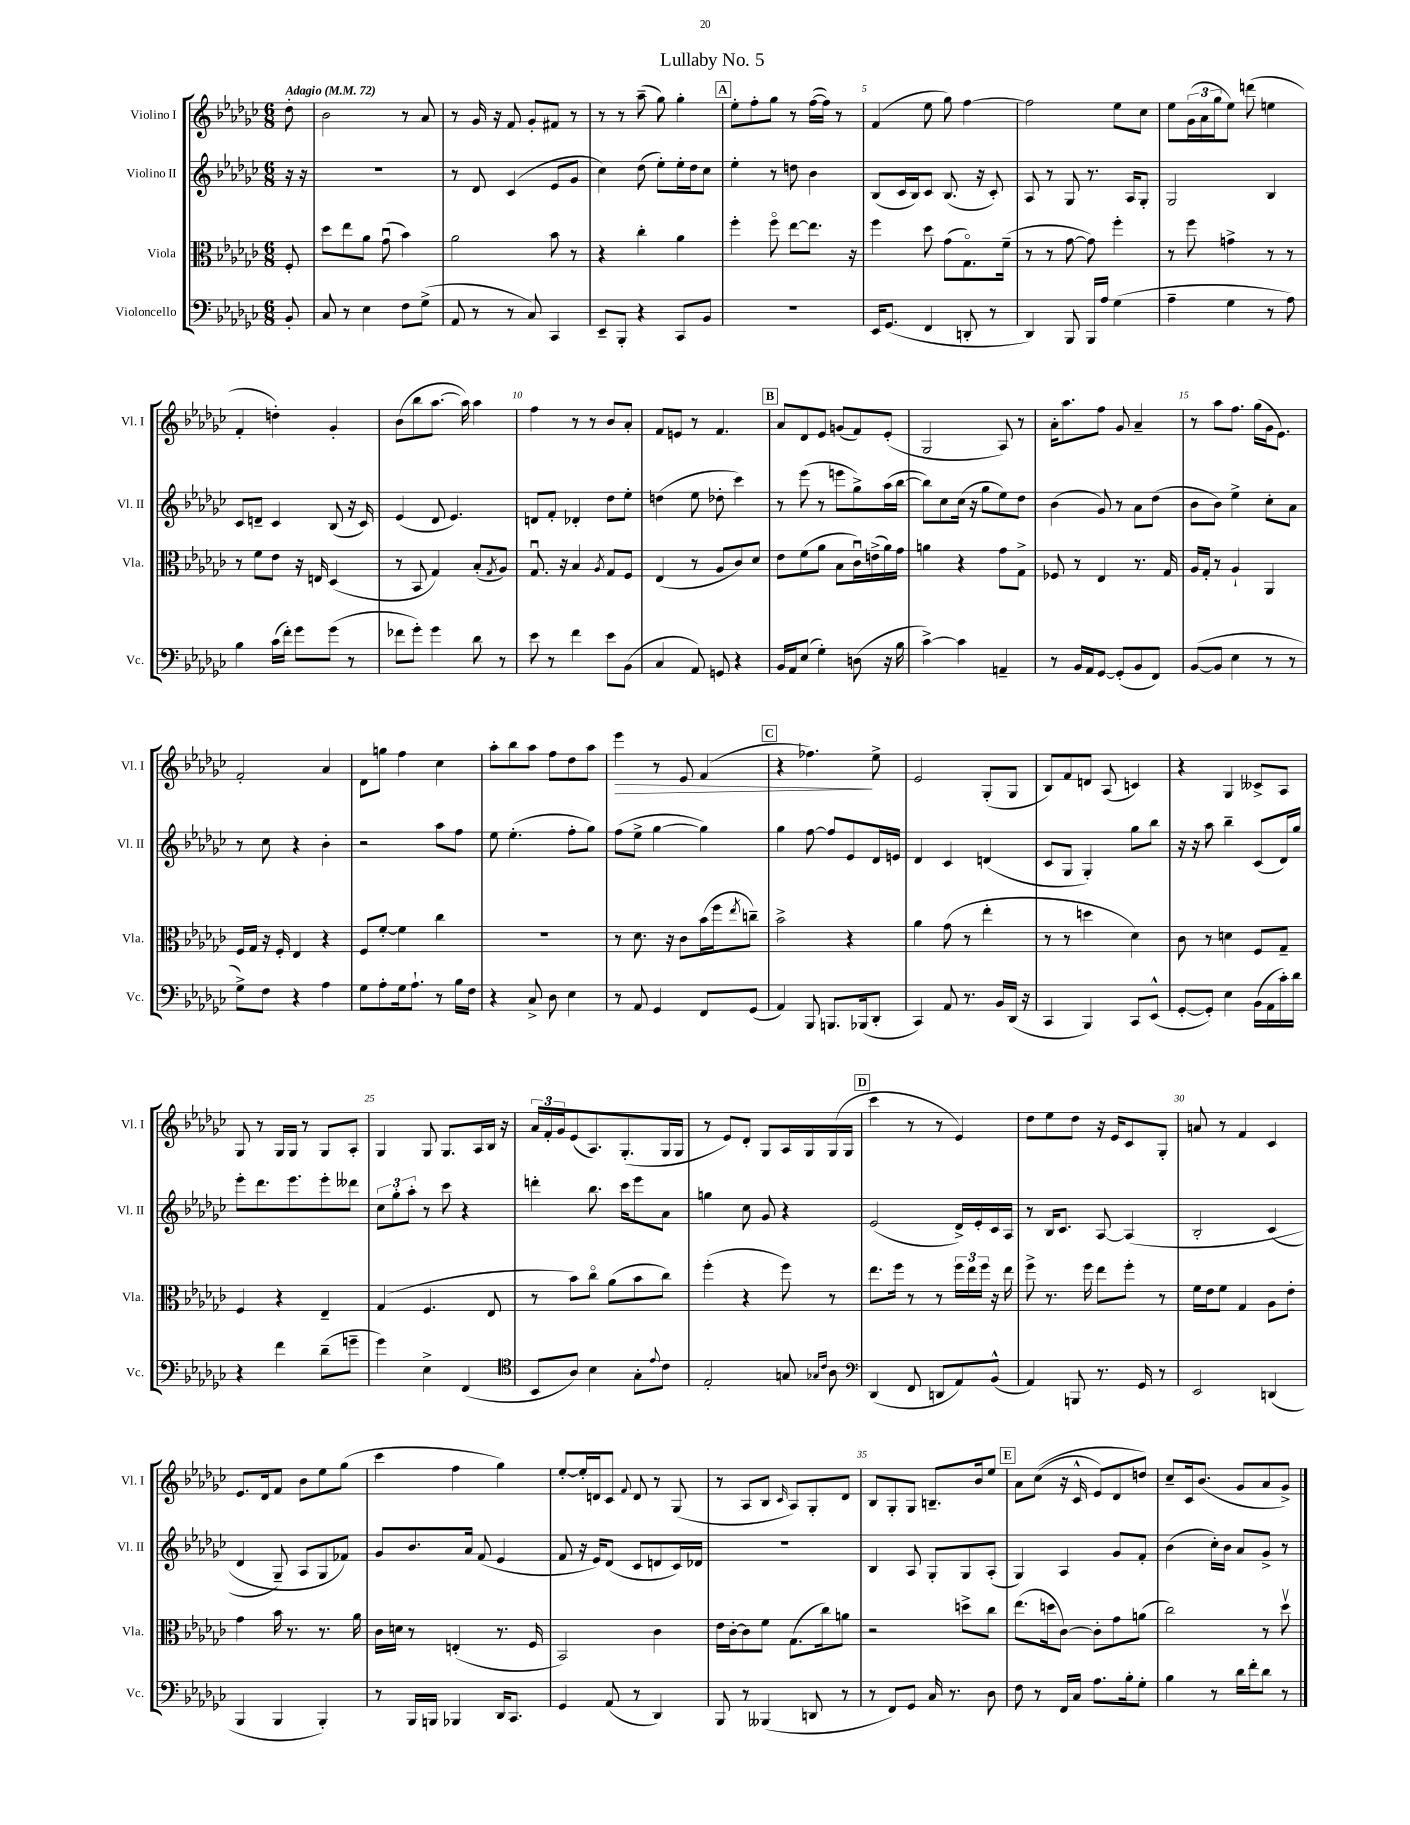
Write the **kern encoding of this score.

**kern	**kern	**kern	**kern
*staff4	*staff3	*staff2	*staff1
*clefF4	*clefC3	*clefG2	*clefG2
*k[b-e-a-d-g-c-]	*k[b-e-a-d-g-c-]	*k[b-e-a-d-g-c-]	*k[b-e-a-d-g-c-]
*M6/8	*M6/8	*M6/8	*M6/8
*MM72	*MM72	*MM72	*MM72
8BB-'	8F'	16r	8dd-'
.	.	16r	.
=	=	=	=
8C-	8dd-	2.r	2b-
8r	8ee-	.	.
4E-	8a-	.	.
.	(8g-u	.	.
8F	4b-)	.	8r
(8G-^	.	.	8a-
=	=	=	=
8AA-	2a-	8r	8r
8r	.	8d-	16g-
.	.	.	16r
8r	.	(4c-	8f
8C-)	.	.	8g-'
4CC-	8b-	8e-	8f#
.	8r	8g-	8r
=	=	=	=
8EE-~	4r	4cc-)	8r
8BBB-'	.	.	8r
4r	4cc-'	(8dd-	(8aa-~
.	.	8ee-')	8gg-)
8CC-	4a-	16ee-'	4gg-'
.	.	16dd-	.
8BB-	.	8cc-	.
=	=	=	=
2.r	4ff'	4ee-'	8ee-'
.	.	.	8ff'
.	8ffo	8r	8gg-
.	[8ee-	8dd	8r
.	8.ee-]	4b-	([16ff
.	.	.	16ff])
.	.	.	8r
.	16r	.	.
=	=	=	=
16EE-	4ff	(8B-	(4f
(8.GG-	.	.	.
.	.	16c-	.
.	.	16B-)	.
4FF	8dd-	8c-	8ee-
.	(8g-	(8.B-	8gg-)
8DD'	8.G-o)	.	[4ff
.	.	16r	.
8r	.	8c-')	.
.	(16f~	.	.
=	=	=	=
4DD-)	8r	8A-	2ff]
.	8r	8r	.
8BBB-	[8g-	8G-	.
16BBB-	8g-])	8.r	.
16A-	.	.	.
(4G-	4ff'	.	8ee-
.	.	16A-	.
.	.	8G-'	8cc-
=	=	=	=
4A-~	8r	2G-	8ee-
.	8ff	.	(24g-
.	.	.	24a-
.	.	.	24gg-
4G-	4g^	.	8ee-)
.	.	.	(8ddd
8r	8r	4B-	4ee
8A-)	8r	.	.
=	=	=	=
4B-	8r	8c-	4f'
.	8f	8d~	.
(16c-	8e-	4c-	4dd')
16f')	.	.	.
8g-	16r	.	.
.	16E	.	.
(8g-	(4D-	(8B-	4g-'
8r	.	16r	.
.	.	16c-)	.
=	=	=	=
8f-	8r	(4e-	(8b-
8g-')	8BB-	.	8bb-
4g-	4G-)	8d-	[8.aa-
.	.	4.e-)	.
.	.	.	16aa-])
8d-	(8B-'	.	4aa-
.	8qG-	.	.
8r	8A-)	.	.
=	=	=	=
8e-	8.G-u	8d	4ff
8r	.	8f'	.
.	16r	.	.
4f	4B-	4d-'	8r
.	.	.	8r
.	8qA-	.	.
8e-	8G-	8dd-	8b-
(8BB-	8F	8ee-'	8a-'
=	=	=	=
4C-	(4E-	(4dd	8f
.	.	.	8e
8AA-)	8r	8ee-	8r
8GG	8A-	8dd-'	4.f
4r	8c-)	4ccc-)	.
.	8d-	.	.
=	=	=	=
16BB-	8e-	8r	8a-
16AA-	.	.	.
(8E-	(8f	(8eee-	8d-
4G-')	8a-	8r	8e-
.	8B-	8eee	(8g
(8D	16c-u)	8gg-^)	8f)
.	(16e^	.	.
16r	16a-)	(16aa-	(8e-'
16B-	16g-	[16bb-	.
=	=	=	=
[4c-^)	4a	8bb-])	2G-
.	.	8cc-	.
4c-]	4r	(16cc-	.
.	.	16r	.
.	.	8gg-	.
4AA~	8g-	8ee-)	8A-)
.	8G-^	8dd-	8r
=	=	=	=
8r	8F-	(4b-	16a-'
.	.	.	8.aa-
16BB-	8r	.	.
16AA-	.	.	.
[8GG-	4E-	8g-)	8ff
(8GG-']	.	8r	8g-
8BB-	8.r	8a-	4a-~
8FF)	.	(8dd-	.
.	16G-	.	.
=	=	=	=
([8BB-	16A-	8b-	8r
.	16G-'	.	.
8BB-]	8r	8b-)	8aa-
4E-	4A-`	4ee-^	8.ff
.	.	.	(16gg-
8r	4AA-	8cc-'	16g-
.	.	.	8.e-)
8r	.	8a-	.
=	=	=	=
8G-^)	16F	8r	2f'
.	16G-	.	.
8F	16r	8cc-	.
.	16F'	.	.
4r	4E-	4r	.
4A-	4r	4b-'	4a-
=	=	=	=
8G-	8F	2r	8d-
8A-'	[8f'	.	8gg
16G-	4f]	.	4ff
8.A-`	.	.	.
8r	4cc-	8aa-	4cc-
16B-	.	8ff	.
16F	.	.	.
=	=	=	=
4r	2.r	8ee-	8aa-'
.	.	(4.ee-'	8bb-
8C-^	.	.	8aa-
8D-	.	.	8ff
4E-	.	8ff'	8dd-
.	.	8gg-)	8aa-
=	=	=	=
8r	8r	(8ff	4eee-
8AA-	8.d-	8ee-^	.
4GG-	.	[4gg-	8r
.	16r	.	.
.	8c-	.	8e-
8FF	(16b-	4gg-])	(4f
.	16ff	.	.
.	8qee-	.	.
(8GG-	8cc~)	.	.
=	=	=	=
4AA-)	2b-^	4gg-	4r
8BBB-	.	[8ff	4.ff-)
8.BBB	.	8ff]	.
.	4r	8e-	.
(16BBB-	.	.	.
8DD-'	.	16d-	8ee-^
.	.	16e	.
=	=	=	=
4CC-)	4a-	4d-	2e-
8AA-	(8g-	4c-	.
8.r	8r	.	.
.	4ee-'	(4d	(8G-'
16BB-	.	.	.
(16DD-	.	.	8G-
16r	.	.	.
=	=	=	=
4CC-	8r	8c-	8B-)
.	8r	8G-	8f
4BBB-)	4dd	4G-')	8d
.	.	.	(8A-
8CC-	4d-)	8gg-	4c)
(8EE-^^	.	8bb-	.
=	=	=	=
[8GG-'	8c-	16r	4r
.	.	16r	.
8GG-'])	8r	8aa-	.
4E-	4d	4bb-~	4G-
(16BB-	8F	(8c-	8c--^
16AA-	.	.	.
16c-')	8G-~	16d-)	8A-
16d-	.	16gg-	.
=	=	=	=
4r	4F	8eee-'	8G-
.	.	8.ddd-	8r
4f	4r	.	16G-
.	.	8.eee-	16G-
.	.	.	8r
(8d-~	4E-~	8eee-'	8G-
8g~	.	8ddd--	8A-'
=	=	=	=
4g-)	(4G-	12cc-	4G-
.	.	12gg-'	.
.	.	12aa-'	.
4E-^	4.F	8r	8G-
.	.	8ccc-	8.G-
(4FF	.	4r	.
.	.	.	16A-
.	8E-	.	16B-
.	.	.	16r
=	=	=	=
*clefC4	*	*	*
8BB-	8r	4ddd'	24a-
.	.	.	24f'
.	.	.	24g-
8A-)	8b-)	.	(8e-
4B-	8cc-o	8.bb-	8.A-)
.	(8a-	.	.
.	.	16ccc-	(8.G-'
8G-'	8b-	8eee-	.
8qqe-	.	.	.
8c-	8cc-)	8a-	16G-
.	.	.	16G-
=	=	=	=
2E-'	(4ff'	4gg	8r
.	.	.	8e-)
.	4r	8cc-	8d-'
.	.	8g-	8G-
8G	8ff)	4r	16A-
.	.	.	16G-
16qqG-	.	.	.
16qqc-	.	.	.
8A-	8r	.	(16G-
.	.	.	16G-
=	=	=	=
*clefF4	*	*	*
(4DD-	8.ee-	(2e-	4ccc-
.	16ff	.	.
8FF	8r	.	8r
8DD	8r	.	8r
8AA-)	24ff	16d-^)	4e-)
.	24ee-	.	.
.	.	16e-'	.
.	24ff	.	.
(8BB-^^	16r	16c-	.
.	16ee-	16A-	.
=	=	=	=
4AA-)	8ff^	8r	8dd-
.	8.r	16B-	8ee-
.	.	8.c-	.
8BBB	.	.	8dd-
.	16ff	.	.
8.r	8ee-	[8A-	16r
.	.	.	16e-
.	8ff'	&(4A-]	8c-
16GG-	.	.	.
8r	8r	.	8G-'
=	=	=	=
2EE-	16f	2B-'	8a
.	16e-	.	.
.	8f	.	8r
.	4G-	.	4f
(4DD	8A-	(4c-	4c-
.	8e-'	.	.
=	=	=	=
4BBB-	4g-	4d-	8.e-
.	.	.	16d-
4BBB-	16b-	8G-~)	8f
.	8.r	.	.
.	.	8A-	8b-
4BBB-')	8.r	8G-	8ee-
.	.	8f-&)	(8gg-
.	16a-	.	.
=	=	=	=
8r	16c-	8g-	4ccc-
.	16d	.	.
16BBB-	8r	8.b-	.
16BBB	.	.	.
4BBB-	(4E'	.	4ff
.	.	16a-	.
.	.	(8f	.
16DD-	8.r	4e-	4gg-)
8.CC-	.	.	.
.	16F	.	.
=	=	=	=
4GG-	2BB-)	8f	[8ee-'
.	.	16r	16ee-']
.	.	16e-)	16d
(8AA-	.	(8d-	8c-
.	.	.	8qqf
8r	.	8c-	8d
4DD-)	4c-	8d	8r
.	.	16c-)	(8G-
.	.	16d-	.
=	=	=	=
8BBB-	16e-	2.r	8r
.	[16c-'	.	.
8r	8c-]	.	8A-
(4BBB--	8f	.	8B-
.	.	.	16qqc-
.	(8.G-	.	8A-)
8DD	.	.	8G-'
.	16cc-)	.	.
8r	8a	.	8d-
=	=	=	=
8r	2r	4B-	8B-
8FF)	.	.	8G-'
8GG-	.	8A-	8G-
16C-	.	8G-'	8.B~
8.r	.	.	.
.	8dd^	8G-	.
.	.	.	16b-
8D-	8cc-	(8A-'	8ee-
=	=	=	=
8F	(8.ee-	4G-)	8a-
8r	.	.	&((8cc-
.	16dd	.	.
16FF	[8c-)	4A-	16r
16C-	.	.	16c-^^
8.A-	8c-']	.	8e-)
.	8g-	8g-	8d-
16B-'	.	.	.
8G-'	(8a	8f'	8dd&)
=	=	=	=
4B-	2cc-)	(4b-	8cc-~
.	.	.	16c-
.	.	.	(8.b-
8r	.	16cc-')	.
.	.	16b-	.
16d-	.	8a-	8g-
16f'	.	.	.
8d-	8r	8g-^	8a-
8r	8dd-v	8r	8g-^)
==	==	==	==
*-	*-	*-	*-
